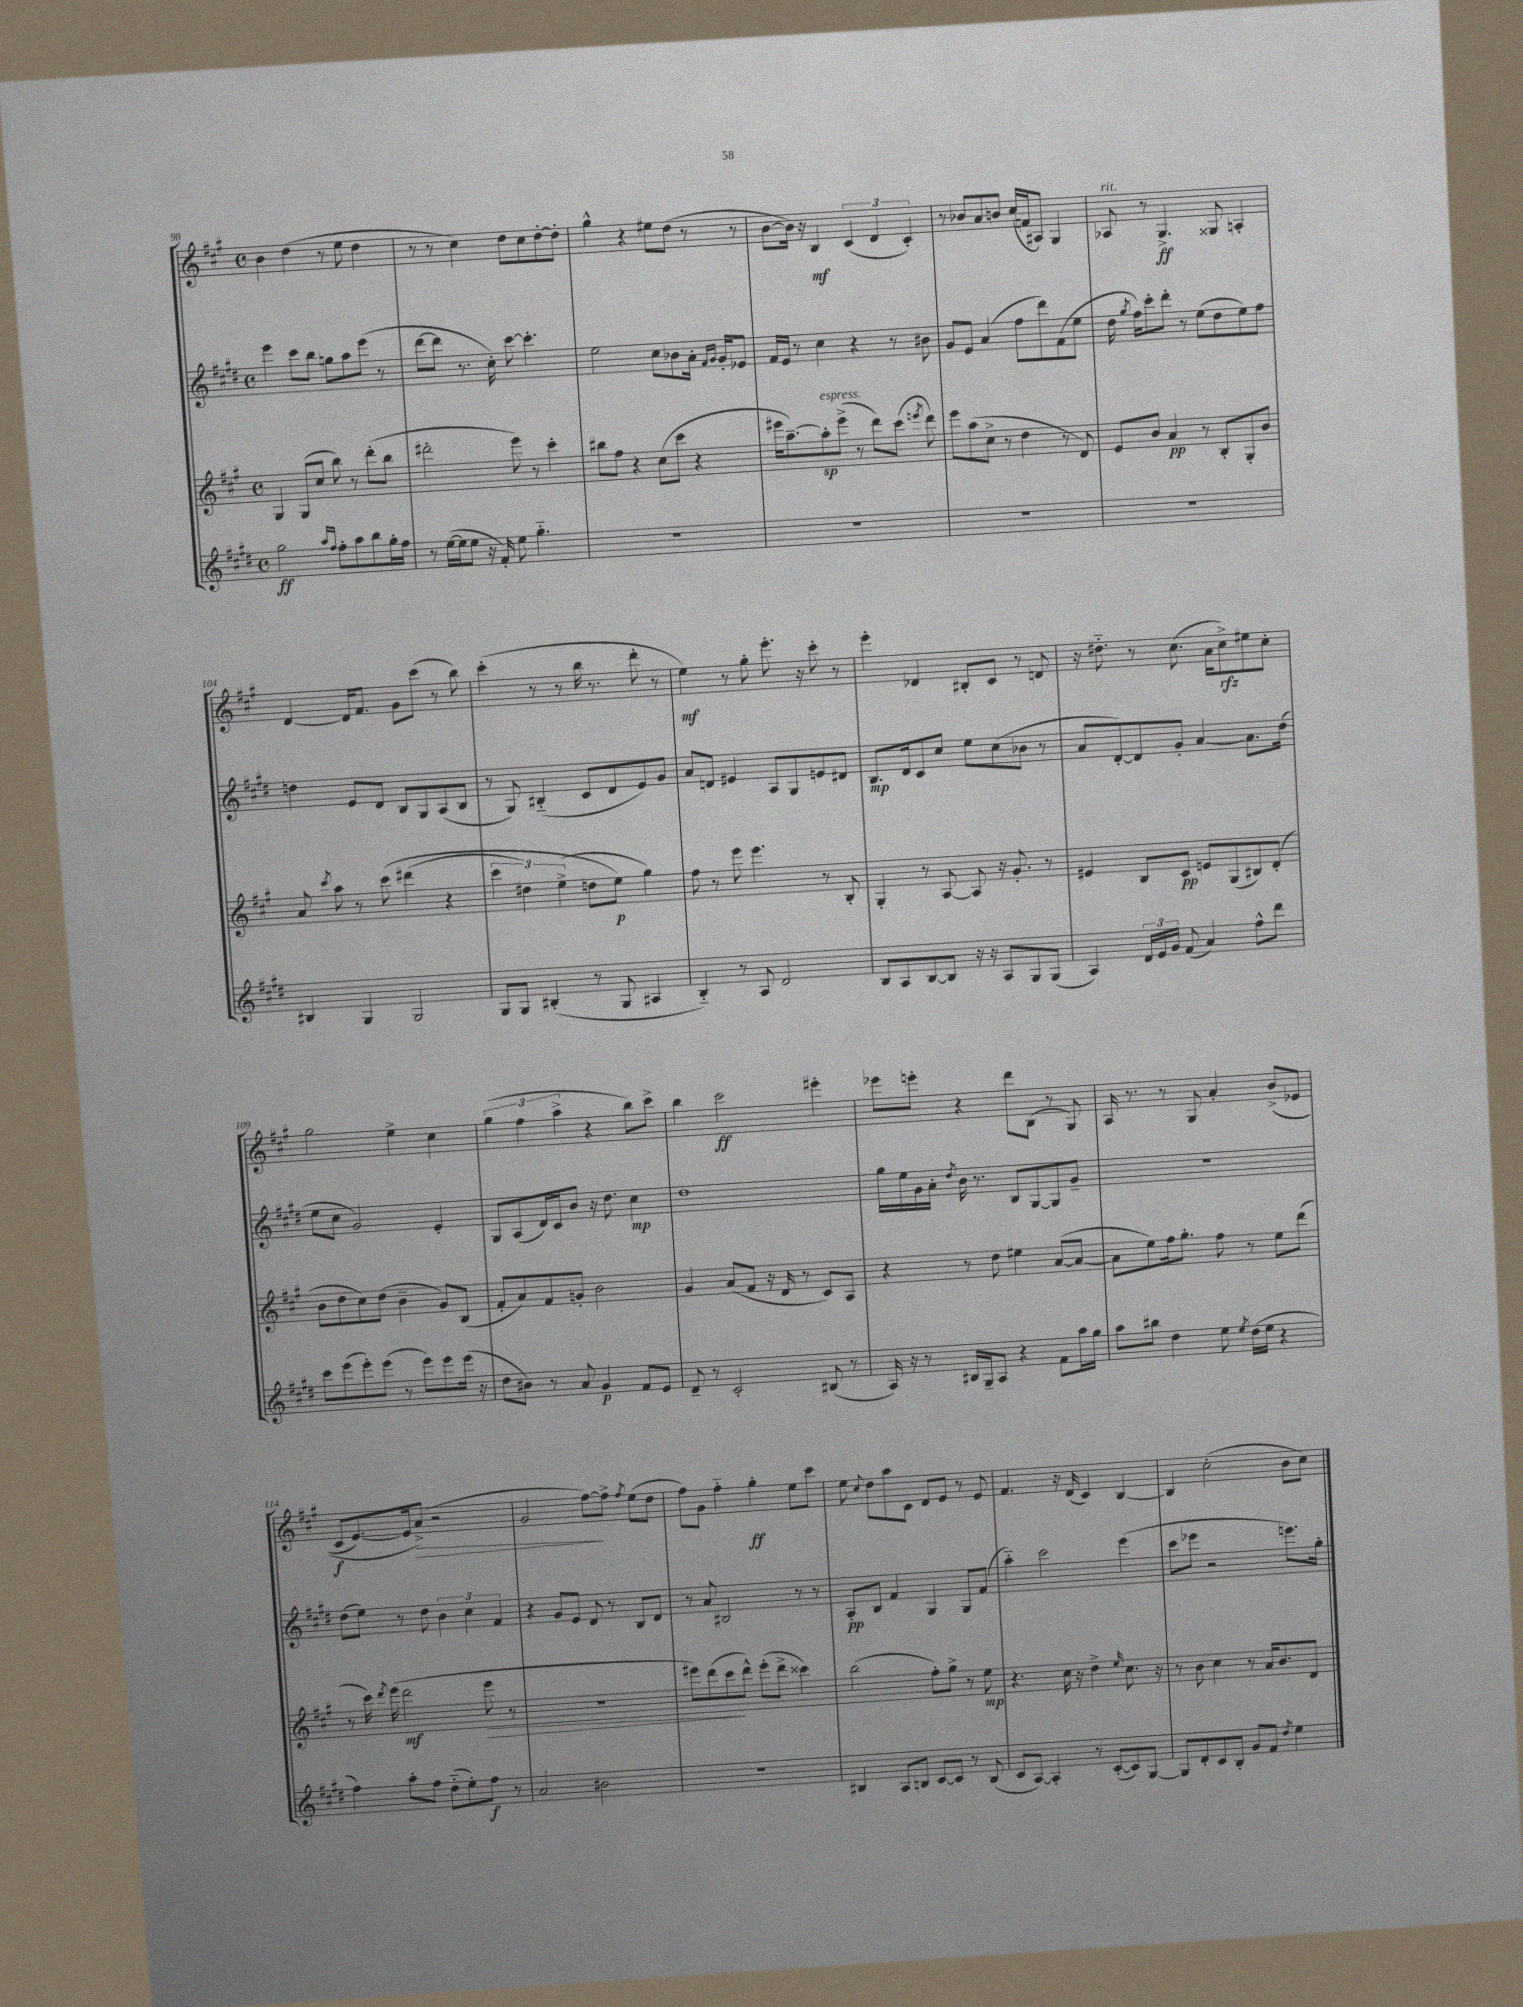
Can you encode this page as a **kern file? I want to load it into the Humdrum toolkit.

**kern	**kern	**kern	**kern
*staff4	*staff3	*staff2	*staff1
*clefG2	*clefG2	*clefG2	*clefG2
*k[f#c#g#d#]	*k[f#c#g#]	*k[f#c#g#d#]	*k[f#c#g#]
*M4/4	*M4/4	*M4/4	*M4/4
*met(c)	*met(c)	*met(c)	*met(c)
2gg#	4G#	4eee	4b
.	(8G#	8ccc#	(4dd
.	8cc#	8bb	.
16qqaa	.	.	.
16qqff#	.	.	.
8ff#'	8bb)	8gg	8r
8aa	8r	8aa	8ee
8bb	(8ddd'	(8eee	4dd
16gg#'	8bb	8r	.
16ff#	.	.	.
=	=	=	=
8r	2ddd#'	[8ddd#	8r
([16ee	.	8ddd#]	8r
16ee]	.	.	.
8ee	.	8.r	4cc#)
16r	.	.	.
16f#')	.	16cc#')	.
8ee	8eee)	[8ccc#	8dd
4.gg#'~	8r	4.ccc#']	8cc#
.	4ccc#'	.	[8dd'
.	.	.	8dd']
=	=	=	=
1r	8bb#	2ee	4gg#^^
.	8ff#	.	.
.	4r	.	4r
.	(8cc#	8cc#	8ee#
.	8ccc#	8b-	(8dd
.	4r	16a'	8r
.	.	16qqf#	.
.	.	16qqg#	.
.	.	16g#'	.
.	.	8e-	8r
=	=	=	=
1r	16eee#	16f#	[8b
.	[8.aa~)	16e	.
.	.	8r	16b])
.	.	.	16r
.	8aa']	4cc#	4B
.	(8eee#^	.	.
.	8r	4r	(6c#
.	8ddd)	.	.
.	.	.	6d
.	(8ccc#	8r	.
.	.	.	6c#')
.	8qeee	.	.
.	8ddd)	8b#	.
=	=	=	=
1r	8eee	8g#	8r
.	(8aa	8e	8b-
.	8cc#^	(4a	8a
.	8r	.	8b
.	4dd	8ff#	(16cc#
.	.	.	16f
.	.	8ddd#)	8A#)
.	8r	(8f#	4G#
.	8d)	8ee	.
=	=	=	=
1r	8e	16dd#	8A-
.	.	8qgg#	.
.	.	16ff#)	.
.	8b	8ccc#'	8r
.	4a	8ddd#'	4.G#^
.	.	8r	.
.	8r	(8ee	.
.	8B'	8dd#	8G##
.	8G#'	8ee)	4A'
.	8b	8ff#	.
=	=	=	=
4B#	8a	4dd	[4d
.	8qccc#	.	.
.	8aa	.	.
4G#	8r	8e	16d]
.	.	.	8.f#
.	&(8ccc#	8d#	.
2G#	(4ddd#	8B	8g#
.	.	8G#	(8ccc#
.	4r	(8A	8r
.	.	8B	8bb)
=	=	=	=
8G#	6ccc#	8r	(4ccc#'
8G#	.	8G#)	.
.	6dd#)	.	.
(4B#'	.	(4B#'~	8r
.	(6ee^	.	.
.	.	.	8r
8r	8dd	8c#	16bb
.	.	.	8.r
8G#	8ee&)	8d#	.
4A#	4gg#)	8e)	8ddd'
.	.	8g#	8r
=	=	=	=
4B'~)	8ff#	8a	4ee)
.	8r	8d	.
8r	8eee	4e#	8r
8A	4.eee	.	8gg#'
2d#	.	8A	8.eee'
.	.	8G#	.
.	.	.	16r
.	8r	8e	8ccc#'
.	8B'	8d#	8r
=	=	=	=
8B	4G#'	8.B	4eee'
8A	.	.	.
.	.	16d#	.
[8B	8r	8c#	4d-
8B]	[8A	8cc#	.
16r	8A]	8ee	8B#'
16r	.	.	.
8A	16r	(8cc#	8c#
.	8.g#'	.	.
8G#	.	8b-	8r
(8G#	8r	8r	8d
=	=	=	=
4A)	4e#	8a	16r
.	.	.	8.dd#'~
.	.	[8d#')	.
24d#	8B	8d#]	8r
24e	.	.	.
24g#	.	.	.
(8f#	8c#	8g#'	(8.cc#
4a)	8e	[4a	.
.	.	.	16a
.	(8G#	.	8cc#^)
8ff#^^	8B#)	8.a]	8ee#
8ddd#	(8d'	.	8cc#'
.	.	(16dd#	.
=	=	=	=
8ccc#	8b	8ee	2gg#
(8eee	8dd	8cc#	.
8eee')	8cc#)	2g#)	.
(8eee	(8dd	.	.
8r	4b~	.	4ee^
8eee)	.	.	.
8eee	8g#)	4e'	4cc#
(16eee	(8B	.	.
16r	.	.	.
=	=	=	=
8dd#	8f#'	8G#	(6gg#
8b#)	8a)	(8A	.
.	.	.	6ff#
8r	8f#	16d#)	.
.	.	16c#	.
.	.	.	6aa^
8a	8g'	8b	.
4g#	2b	16r	4r
.	.	8.dd#	.
8f#	.	4cc#	8bb)
8e	.	.	8ccc#^
=	=	=	=
8d#~	4g#	1dd#	4bb
8r	.	.	.
2c#'	(8a	.	2ccc#
.	8f#	.	.
.	16r	.	.
.	16d	.	.
.	8r	.	.
(8B#	8c#)	.	4eee#'
8r	8A	.	.
=	=	=	=
16A)	4r	16gg#	8eee-
16r	.	16ee	.
8r	.	16g#	8eee'
.	.	16a'	.
.	.	8qdd#	.
16B#	8r	16b	4r
16G#~	.	8.r	.
8A	8dd	.	.
4r	4ee#	8B	8ddd
.	.	[8G#	(8B
8f#	([8a	8G#]	8r
16aa	8a_	8g#~	8G#)
16gg#	.	.	.
=	=	=	=
8aa	8a]	1r	16A
.	.	.	8.r
8bb#	8ee)	.	.
4dd#	16ff#	.	8r
.	8.gg#'	.	.
.	.	.	8G#
8ee	8ff#	.	4a'
8qee	.	.	.
(16dd#	8r	.	.
16ee	.	.	.
4r	8ee	.	&((8b^
.	(8ddd	.	8e-
=	=	=	=
4ff#)	8r	(8dd#	8c#
.	16ccc#)	8ee)	[8.e)
.	8qddd	.	.
.	(16eee	.	.
8aa'	2ddd	8r	.
.	.	.	16e]
8ff#	.	8dd#	(8a^&)
(8dd#'~	.	6b	2r
8ee')	.	.	.
.	.	6cc#	.
8ff#	8eee	.	.
.	.	6f#	.
8r	8r	.	.
=	=	=	=
2a	1r	4r	2g#
.	.	8g#	.
.	.	8e	.
2b#	.	8d#	[8ff#)
.	.	8r	8ff#^]
.	.	.	8qff#
.	.	8B	(8ee
.	.	8d#	8dd
=	=	=	=
1r	8eee#)	8r	8ff#)
.	(8ddd	8a	8g#
.	8ccc#	2B#	4ff#'~
.	8ddd^^)	.	.
.	(8eee#'	.	4gg#'
.	8ddd^	.	.
.	4ccc##)	8r	8ee
.	.	8r	8ccc#
=	=	=	=
4B#	(2bb	8A'	8ee
.	.	.	8qqcc#
.	.	8B	8dd
8A	.	4f#	8aa
8B	.	.	8c#
[8c#	8ff#')	4G#	8d
8c#]	8gg#^	.	8e
8r	8r	8G#	8r
(8B	8ee	(8f#	8e
=	=	=	=
8c#	4.r	4aa'~)	4.f#
[8A)	.	.	.
4A']	.	2ccc#	.
.	16cc#	.	16r
.	16r	.	(16d
8r	4dd^	.	4c#)
([8c#'	.	.	.
.	16qqee	.	.
8c#])	8.cc#	(4eee	[4B
[8G#	.	.	.
.	16r	.	.
=	=	=	=
8G#]	8r	8ccc#	4B]
8d#'	8b	8eee-	.
8c#	4cc#	2r	(2cc#'
8B'	.	.	.
8g#	8r	.	.
8f#	16a	.	.
.	8.b	.	.
8qdd#	.	.	.
4ee	.	8.eee)	8b
.	8d	.	8cc#)
.	.	16gg#'	.
==	==	==	==
*-	*-	*-	*-
